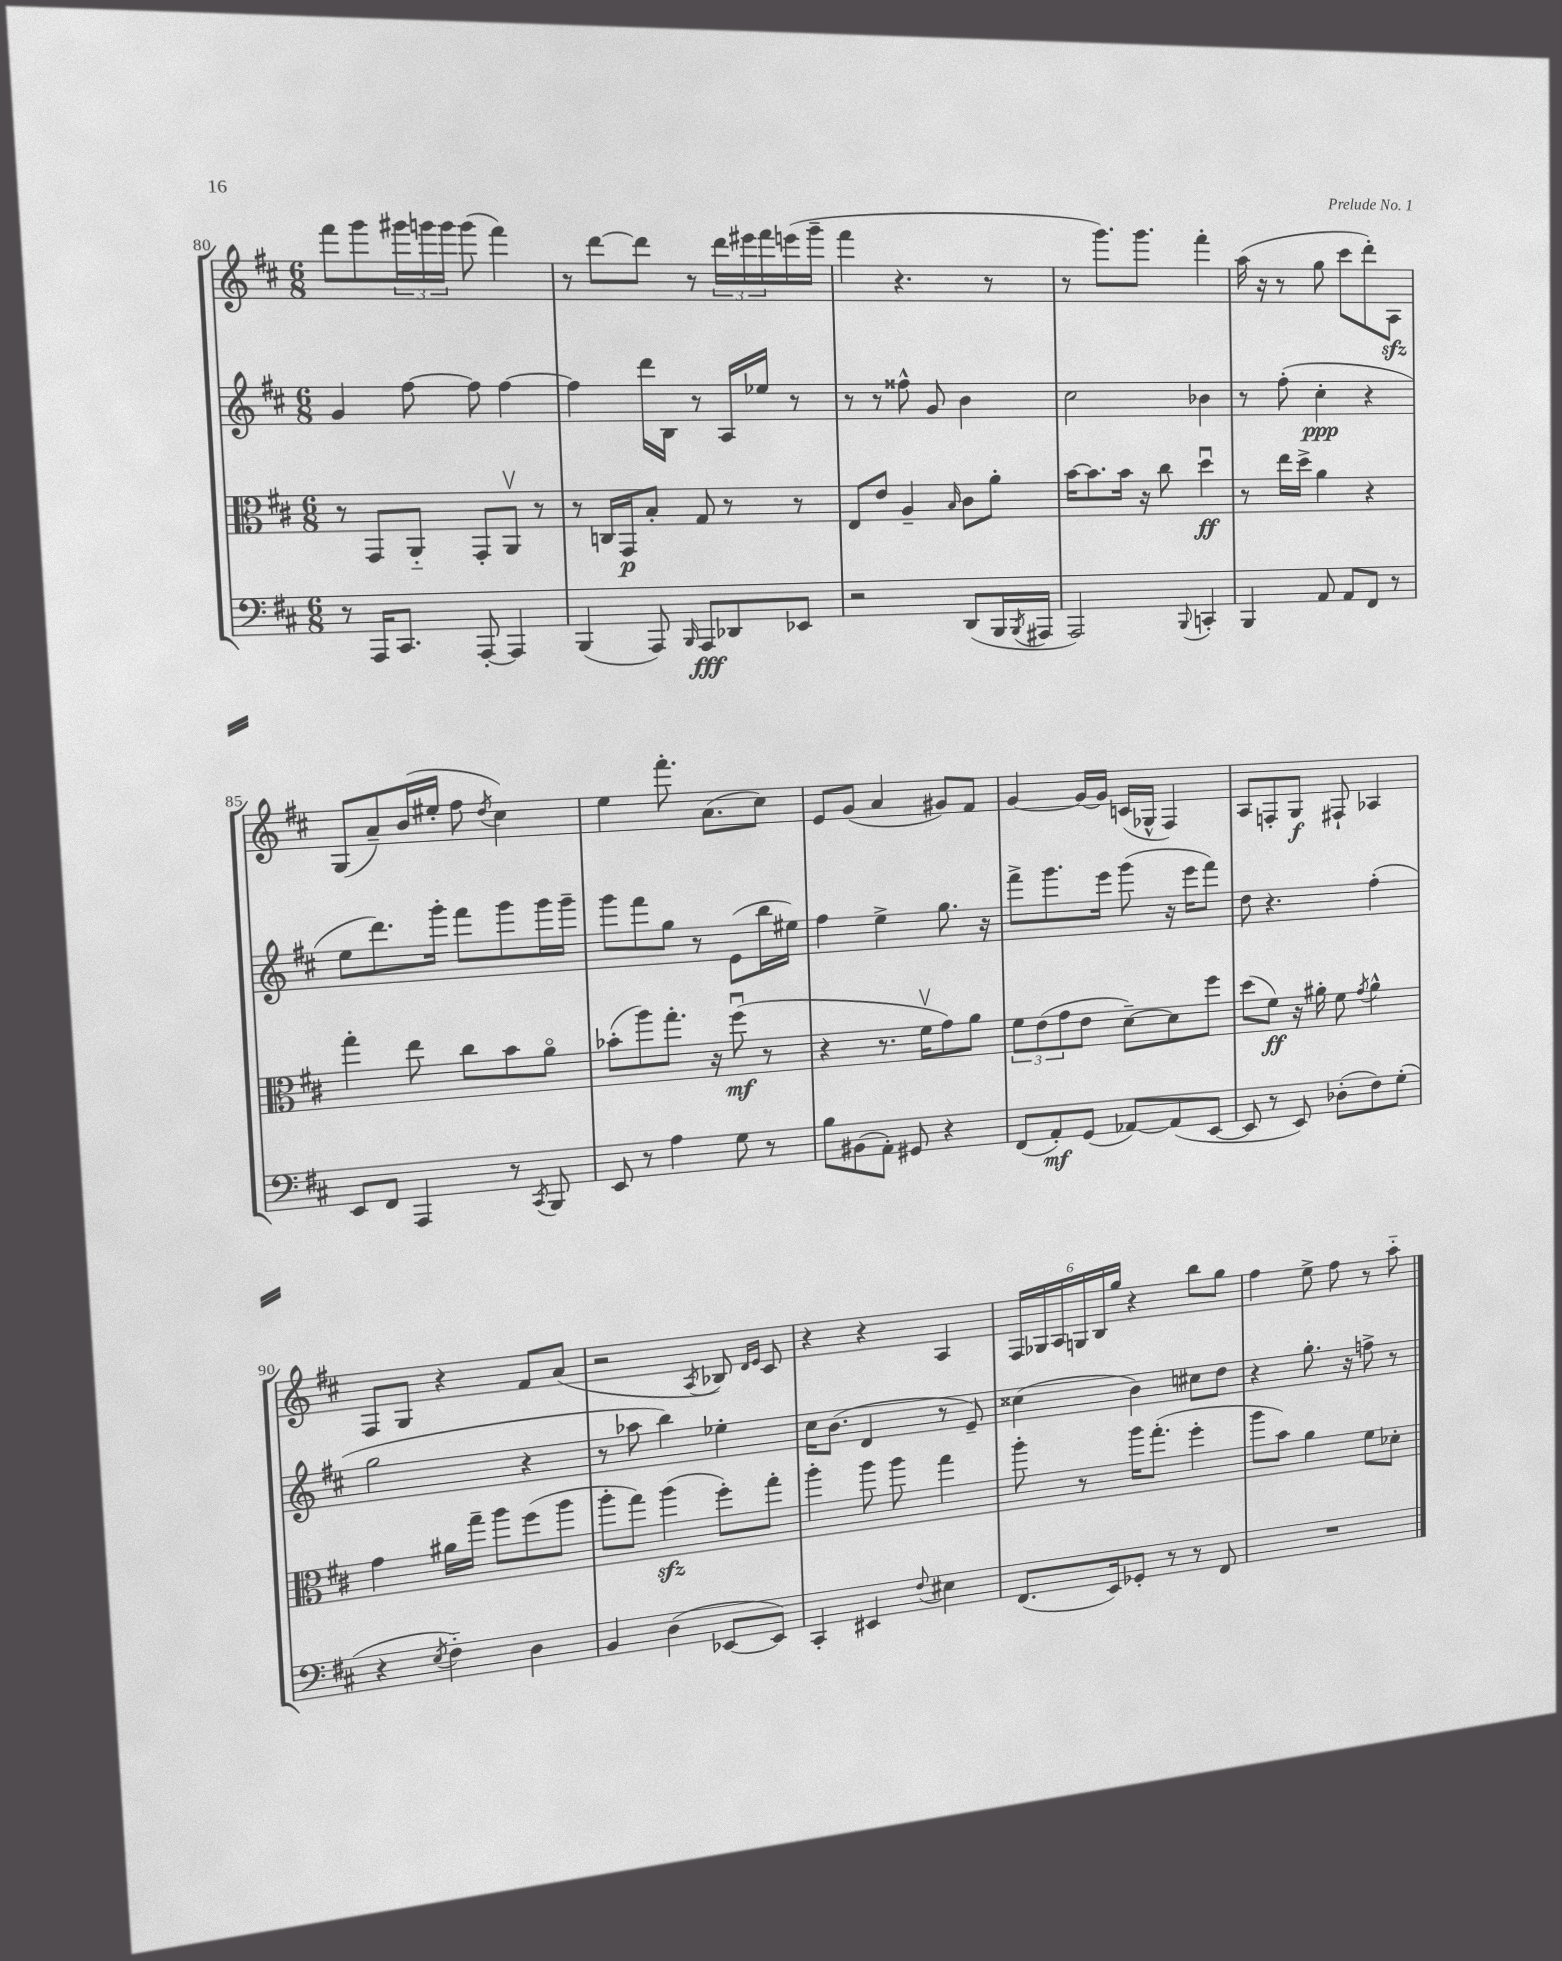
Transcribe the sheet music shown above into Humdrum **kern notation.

**kern	**dynam	**kern	**dynam	**kern	**dynam	**kern	**dynam
*part4	*part4	*part3	*part3	*part2	*part2	*part1	*part1
*staff4	*staff4	*staff3	*staff3	*staff2	*staff2	*staff1	*staff1
*clefF4	*	*clefC3	*	*clefG2	*	*clefG2	*
*k[f#c#]	*	*k[f#c#]	*	*k[f#c#]	*	*k[f#c#]	*
*M6/8	*	*M6/8	*	*M6/8	*	*M6/8	*
=80	=80	=80	=80	=80	=80	=80	=80
8r	.	8r	.	4g/	.	8fff#\L	.
16AAA/KL	.	8GG/L	.	.	.	8ggg\	.
8.CC#/J	.	.	.	.	.	.	.
.	.	8AA/J	.	[8ff#\	.	24ggg#X\L	.
.	.	.	.	.	.	24gggn\	.
.	.	.	.	.	.	24ggg\JJ	.
[8AAA'/	.	8GG'/L	.	8ff#\]	.	(8ggg\	.
4AAA/]	.	8AAv/J	.	[4ff#\	.	4fff#\)	.
.	.	8r	.	.	.	.	.
=81	=81	=81	=81	=81	=81	=81	=81
(4BBB/	.	8r	.	4ff#\]	.	8r	.
.	.	16Cn/LL	.	.	.	[8ddd\L	.
.	.	16GG/J	p	.	.	.	.
8AAA/)	.	8B'/J	.	16ddd\LL	.	8ddd\J]	.
.	.	.	.	16B\JJ	.	.	.
16qqBBB/	.	.	.	.	.	.	.
8AAA/L	fff	8G/	.	8r	.	8r	.
8DD-X/	.	8r	.	16A/LL	.	24ddd\LL	.
.	.	.	.	.	.	24eee#X\	.
.	.	.	.	16ee-X/JJ	.	.	.
.	.	.	.	.	.	24fff#\	.
8EE-X/J	.	8r	.	8r	.	(16eeen\	.
.	.	.	.	.	.	16ggg~\JJ	.
=82	=82	=82	=82	=82	=82	=82	=82
2r	.	8E/L	.	8r	.	4fff#\	.
.	.	8e/J	.	8r	.	.	.
.	.	4A~/	.	8ff##X^^\	.	4.r	.
.	.	.	.	8g/	.	.	.
.	.	16qqB/	.	.	.	.	.
(8DD/L	.	8c#\L	.	4b\	.	.	.
16BBB/L	.	8a'\J	.	.	.	8r	.
8qBBB/	.	.	.	.	.	.	.
16AAA#X/JJ	.	.	.	.	.	.	.
=83	=83	=83	=83	=83	=83	=83	=83
2AAA/)	.	[16b\KL	.	2cc#\	.	8r	.
.	.	8.b\]	.	.	.	.	.
.	.	.	.	.	.	8.ggg\L)	.
.	.	16b\Jk	.	.	.	.	.
.	.	16r	.	.	.	8.ggg\J	.
.	.	8cc#\	.	.	.	.	.
8qqBBB/	.	.	.	.	.	.	.
4CCn'/	.	4ddu\	ff	4b-X\	.	4fff#'\	.
=84	=84	=84	=84	=84	=84	=84	=84
4BBB/	.	8r	.	8r	.	(16aa\	.
.	.	.	.	.	.	16r	.
.	.	16ee\LL	.	(8ff#'\	.	8r	.
.	.	16dd^\JJ	.	.	.	.	.
8AA/	.	4a\	.	4cc#'\	ppp	8gg\	.
8AA/L	.	.	.	.	.	8ccc#\L	.
8FF#/J	.	4r	.	4r	.	8ddd'\)	.
8r	.	.	.	.	.	8Azz\J	.
!!LO:LB:g=z
=85	=85	=85	=85	=85	=85	=85	=85
8EE/L	.	4gg'\	.	8ee\L	.	(8G/L	.
8FF#/J	.	.	.	8.ddd\)	.	8a~/)	.
4AAA/	.	8ee\	.	.	.	(16b/L	.
.	.	.	.	16ggg'\Jk	.	16ee#X'/JJ	.
.	.	8cc#\L	.	8fff#\L	.	8ff#\	.
.	.	.	.	.	.	8qdd/	.
8r	.	8b\	.	8ggg\	.	4cc#\)	.
8qCC#/	.	.	.	.	.	.	.
8BBB/	.	8a\J	.	16ggg\L	.	.	.
.	.	.	.	16ggg~\JJ	.	.	.
=86	=86	=86	=86	=86	=86	=86	=86
8EE/	.	(8b-X'\L	.	8ggg\L	.	4ee\	.
8r	.	8aa\)	.	8fff#\	.	.	.
4A\	.	8.gg'\J	.	8gg\J	.	8.fff#'\	.
.	.	.	.	8r	.	.	.
.	.	16r	.	.	.	(8.a\L	.
8G\	.	(8ff#u\	mf	(8e\L	.	.	.
8r	.	8r	.	16bb\L	.	8cc#\J)	.
.	.	.	.	16ee#X\JJ)	.	.	.
=87	=87	=87	=87	=87	=87	=87	=87
8B\L	.	4r	.	4ff#\	.	8e/L	.
(8BB#X\	.	.	.	.	.	(8g/J	.
8AA'\J)	.	8.r	.	4ee^\	.	4a/	.
8GG#X/	.	.	.	.	.	.	.
.	.	16f#v\KL	.	.	.	.	.
4r	.	8g\)	.	8.gg\	.	8g#X/L)	.
.	.	8a\J	.	.	.	8f#/J	.
.	.	.	.	16r	.	.	.
=88	=88	=88	=88	=88	=88	=88	=88
(8FF#/L	.	12f#\L	.	8fff#^\L	.	[4g/	.
.	.	(12e\	.	.	.	.	.
8AA'/)	mf	.	.	8.ggg\	.	.	.
.	.	12g\	.	.	.	.	.
(8GG/J	.	8e\J	.	.	.	16g/LL_	.
.	.	.	.	16eee\Jk	.	16g/JJ]	.
[8AA-X/L)	.	[8d~\L)	.	(8ggg\	.	(16cn/LL	.
.	.	.	.	.	.	16G-X^^/JJ	.
(8AA-/]	.	8d\]	.	16r	.	4F#/)	.
.	.	.	.	16eee\KL	.	.	.
[8EE/J	.	8ff#\J	.	8fff#\J)	.	.	.
=89	=89	=89	=89	=89	=89	=89	=89
8EE/]	.	(8dd\L	.	8dd\	.	8A/L	.
8r	.	8f#\J)	ff	4.r	.	8Fn'/	.
8EE/)	.	16r	.	.	.	8G/J	f
.	.	16a#X'\	.	.	.	.	.
(8D-X'\L	.	8f#\	.	.	.	8F#X`/	.
.	.	8qg/	.	.	.	.	.
8F#\)	.	4a#^^\	.	(4ff#'\	.	4A-X/	.
(8G'\J	.	.	.	.	.	.	.
!!LO:LB:g=z
=90	=90	=90	=90	=90	=90	=90	=90
4r	.	4g\	.	2gg\	.	8F#/L	.
.	.	.	.	.	.	8G/J	.
8qE/	.	.	.	.	.	.	.
4F#\)	.	16a#X\LL	.	.	.	4r	.
.	.	16gg~\JJ	.	.	.	.	.
.	.	8aa\L	.	.	.	.	.
4D\	.	(8ff#\	.	4r	.	8f#/L	.
.	.	8aa\J	.	.	.	(8a/J	.
=91	=91	=91	=91	=91	=91	=91	=91
4BB/	.	8aa'\L	.	8r	.	2r	.
.	.	8gg\J)	.	8aa-X\	.	.	.
(4D\	.	(4aazz\	.	4bb\)	.	.	.
.	.	.	.	.	.	8qA/	.
[8EE-X/L	.	8ff#'\L)	.	4ee-X'\	.	8B-X/)	.
.	.	.	.	.	.	16qqd/LL	.
.	.	.	.	.	.	16qqe/JJ	.
8EE-/J])	.	8gg'\J	.	.	.	8c#/	.
=92	=92	=92	=92	=92	=92	=92	=92
4CC#'/	.	4aa'\	.	16cc#\KL	.	4r	.
.	.	.	.	(8.b\J	.	.	.
4EE#X/	.	8aa\	.	4d/	.	4r	.
.	.	8aa\	.	.	.	.	.
8qqF#/	.	.	.	.	.	.	.
4E#X\	.	4gg\	.	8r	.	4A/	.
.	.	.	.	8e~/)	.	.	.
=93	=93	=93	=93	=93	=93	=93	=93
(8.FF#/L	.	8aa'\	.	(4cc##X\	.	24F#/LL	.
.	.	.	.	.	.	24G-X/	.
.	.	.	.	.	.	24A/	.
.	.	8r	.	.	.	24Gn/	.
.	.	.	.	.	.	24B/	.
16EE/k)	.	.	.	.	.	.	.
.	.	.	.	.	.	24gg/JJ	.
8GG-X'/J	.	16aa\KL	.	4b\)	.	4r	.
.	.	(8.gg'\J	.	.	.	.	.
8r	.	.	.	.	.	.	.
8r	.	4ff#'\	.	8cc#X\L	.	8bb\L	.
8FF#/	.	.	.	8dd\J	.	8gg\J	.
=94	=94	=94	=94	=94	=94	=94	=94
2.r	.	8aa\L	.	4r	.	4ff#\	.
.	.	8b\J)	.	.	.	.	.
.	.	4a\	.	8.gg'\	.	8ee^\	.
.	.	.	.	.	.	8ff#\	.
.	.	.	.	16r	.	.	.
.	.	8f#\L	.	8ffn^\	.	8r	.
.	.	8d-X'\J	.	8r	.	8aa\	.
==	==	==	==	==	==	==	==
*-	*-	*-	*-	*-	*-	*-	*-
